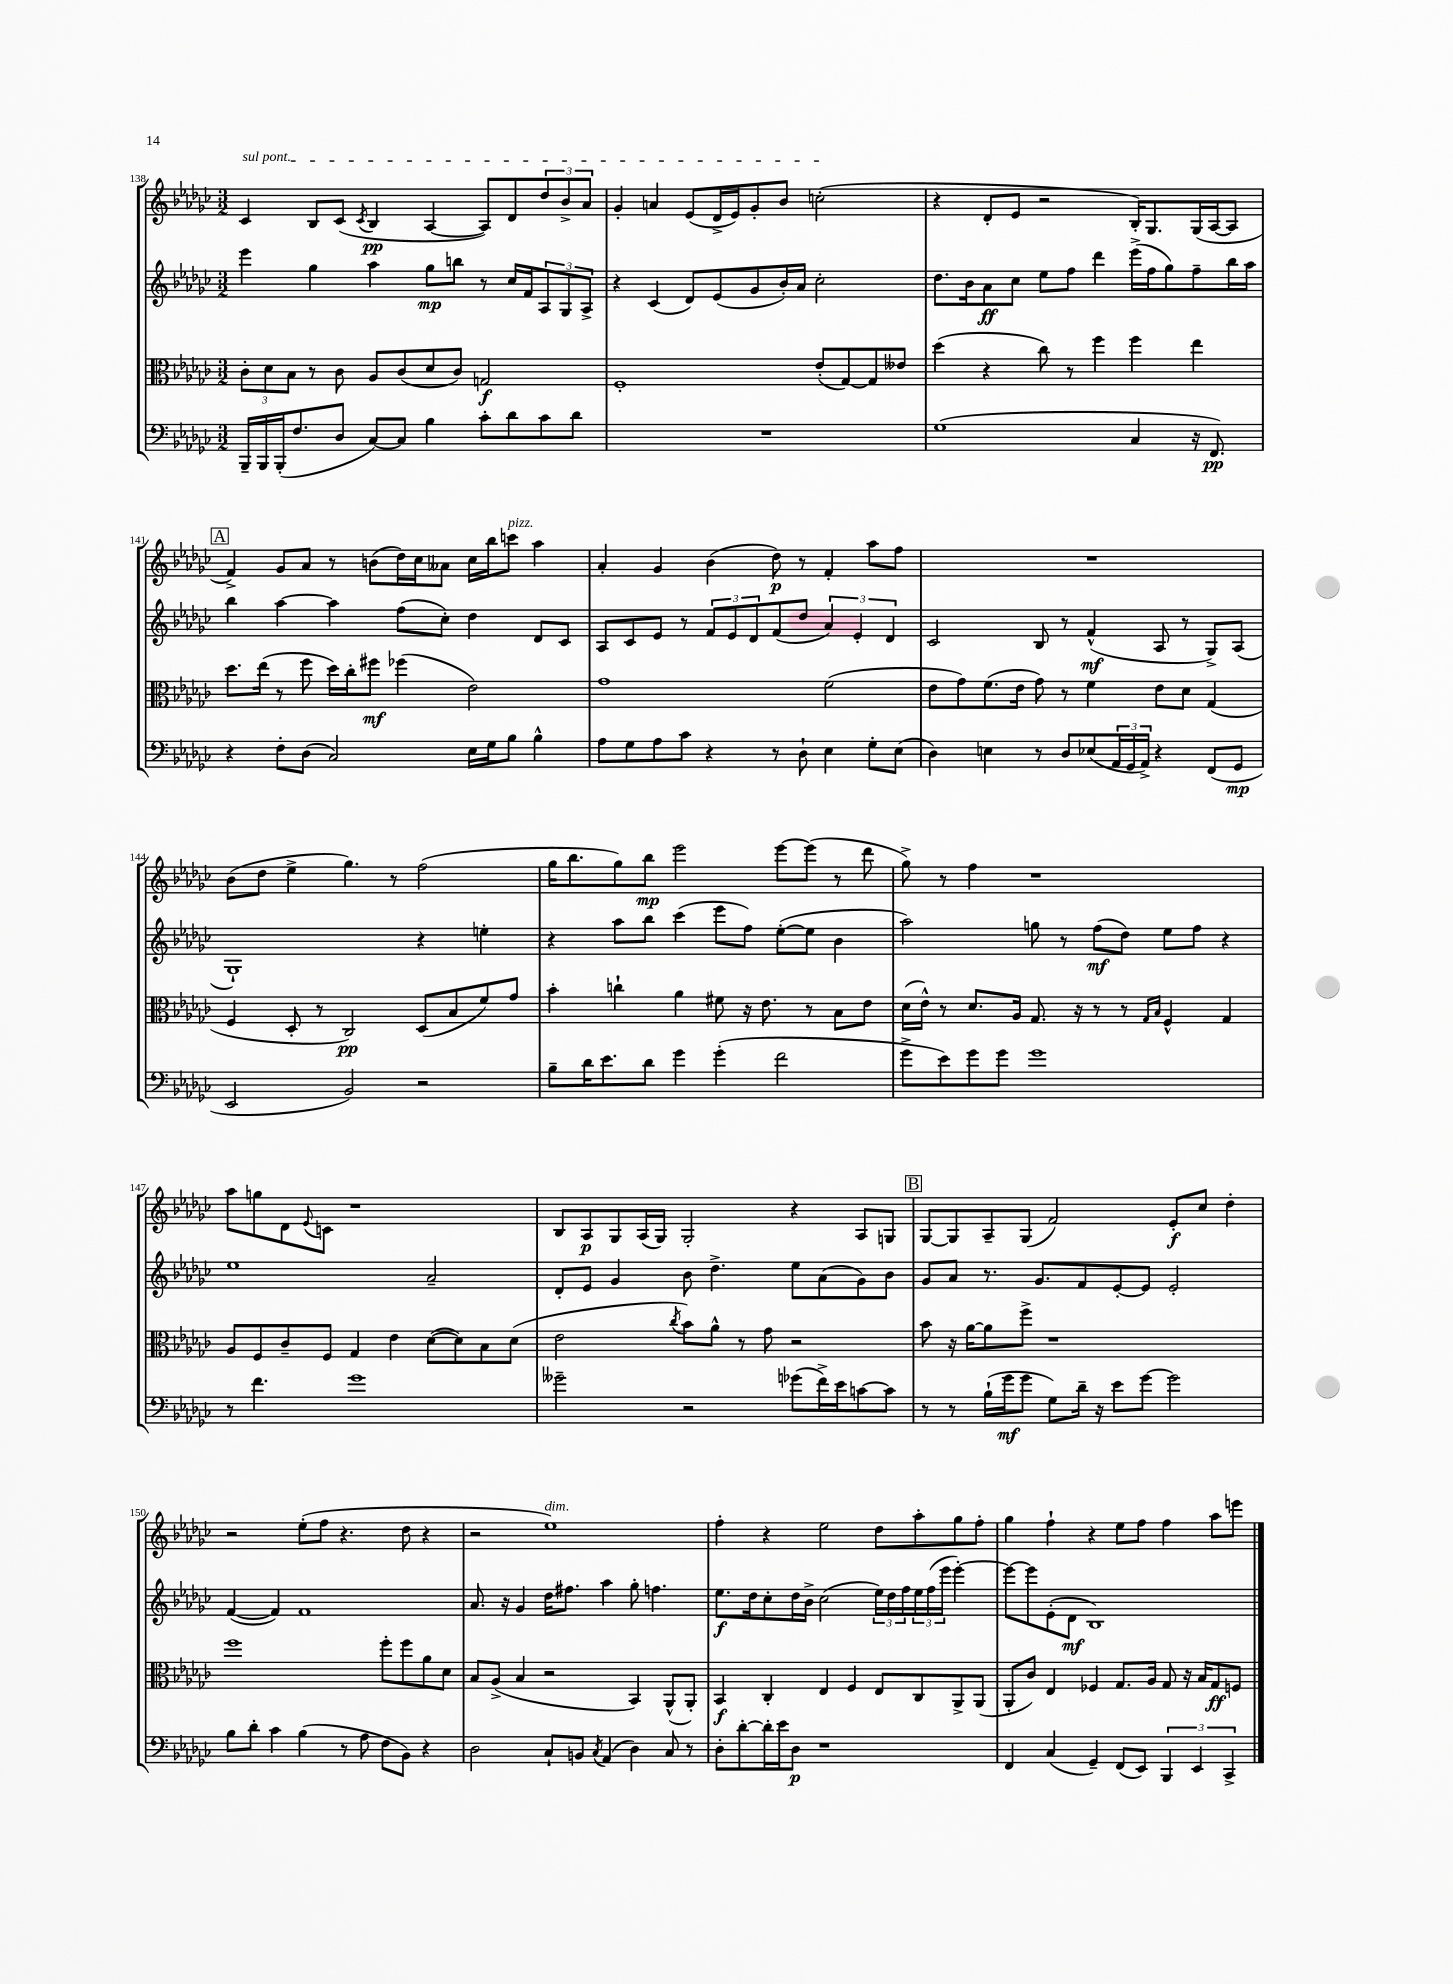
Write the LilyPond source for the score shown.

<<
\new StaffGroup <<
\new Staff = "s0" {
    \clef treble \key ges \major \numericTimeSignature \time 3/2
    \once \override TextSpanner.bound-details.left.text = \markup { \italic "sul pont." } ces'4\startTextSpan bes8 ces'8( \acciaccatura { ces'8 } bes4\pp aes4~ aes8) des'8 \tuplet 3/2 { des''8 bes'8-> aes'8 } |
    ges'4-. a'4 ees'8( des'16-> ees'16) ges'8-. bes'8 c''2-.\stopTextSpan( |
    r4 des'8-. ees'8 r2 bes16-.) ges8. ges16( aes16~ aes8 |
    \mark \markup { \box "A" } f'4->) ges'8 aes'8 r8 b'8( des''16) ces''16 aeses'8 ces''16 bes''16 c'''8^\markup { \italic "pizz." } aes''4 |
    aes'4-. ges'4 bes'4( des''8\p) r8 f'4-. aes''8 f''8 |
    R1. |
    bes'8( des''8 ees''4-> ges''4.) r8 f''2( |
    ges''16 bes''8. ges''8) bes''8\mp ees'''2 ees'''8~ ees'''8( r8 des'''8 |
    ges''8->) r8 f''4 r1 |
    aes''8 g''8 des'8 \appoggiatura { ees'8 } c'8 r1 |
    bes8 aes8\p ges8 aes16( ges16) ges2-. r4 aes8 g8 |
    \mark \markup { \box "B" } ges8~ ges8 aes8-- ges8( f'2) ees'8-.\f ces''8 des''4-. |
    r2 ees''8-.( f''8 r4. des''8 r4 |
    r2 ees''1^\markup { \italic "dim." }) |
    f''4-. r4 ees''2 des''8 aes''8-. ges''8 f''8-. |
    ges''4 f''4-! r4 ees''8 f''8 f''4 aes''8 e'''8 \bar "|." |
}
\new Staff = "s1" {
    \clef treble \key ges \major \numericTimeSignature \time 3/2
    ees'''4 ges''4 aes''4 ges''8\mp b''8 r8 ces''16 f'16 \tuplet 3/2 { aes8 ges8 aes8-> } |
    r4 ces'4( des'8) ees'8( ges'8 bes'16-.) aes'16 ces''2-. |
    des''8. bes'16 aes'8\ff ces''8 ees''8 f''8 des'''4 ees'''16->( f''16 ges''8) f''8-- bes''16 aes''16 |
    \mark \markup { \box "A" } bes''4 aes''4~ aes''4 f''8( ces''8-.) des''4 des'8 ces'8 |
    aes8 ces'8 ees'8 r8 \tuplet 3/2 { f'8 ees'8 des'8 } f'8( des''8 \tuplet 3/2 { aes'4) ees'4-. des'4 } |
    ces'2 bes8 r8 f'4-^\mf( aes8 r8 ges8->) aes8( |
    ges1-!) r4 e''4-. |
    r4 aes''8 bes''8 ces'''4( ees'''8 f''8) ees''8~-.( ees''8 bes'4 |
    aes''2) g''8 r8 f''8\mf( des''8) ees''8 f''8 r4 |
    ees''1 aes'2-- |
    des'8-. ees'8 ges'4 bes'8 des''4.-> ees''8 aes'8( ges'8) bes'8 |
    \mark \markup { \box "B" } ges'8 aes'8 r8. ges'8. f'8 ees'8~-. ees'8 ees'2-. |
    f'4~( f'4) f'1 |
    aes'8. r16 ges'4 des''16 fis''8. aes''4 ges''8-. f''4. |
    ees''8.\f des''16 ces''8-. des''16 bes'16-> ces''2( \tuplet 3/2 { ees''16) des''16 f''16 } \tuplet 3/2 { ees''16 f''16( ees'''16 } ees'''4~-.) |
    ees'''8~ ees'''8 ees'8-.( des'8\mf bes1) \bar "|." |
}
\new Staff = "s2" {
    \clef alto \key ges \major \numericTimeSignature \time 3/2
    \tuplet 3/2 { ces'8-. des'8 bes8 } r8 ces'8 aes8 ces'8( des'8 ces'8) g2\f |
    f1-. ees'8-.( ges8~) ges8 eeses'8 |
    des''4( r4 ces''8) r8 f''4 f''4 ees''4 |
    \mark \markup { \box "A" } des''8. ees''16( r8 f''8 des''16) ces''16-. fis''8\mf fes''4( ees'2) |
    ges'1 f'2( |
    ees'8 ges'8) f'8.( ees'16 ges'8) r8 f'4 ees'8 des'8 ges4( |
    f4 des8-. r8 ces2\pp) des8( bes8 f'8) ges'8 |
    bes'4-. c''4-! aes'4 fis'8 r16 ees'8. r8 bes8 ees'8 |
    des'16( ees'16-^) r8 des'8. aes16 ges8. r16 r8 r8 \grace { ges16 bes16 } f4-^ ges4 |
    aes8 f8 ces'8-- f8 ges4 ees'4 des'8~( des'8) bes8 des'8( |
    ees'2 \acciaccatura { ces''8 } bes'8) aes'8-^ r8 ges'8 r2 |
    \mark \markup { \box "B" } bes'8 r16 aes'16~ aes'8 f''8-> r1 |
    f''1 f''8-. f''8 aes'8 des'8 |
    bes8 aes8->( bes4 r2 bes,4) aes,8-^( aes,8-.) |
    bes,4\f ces4-. ees4 f4 ees8 ces8 aes,8-> aes,8( |
    aes,8-. ces'8) ees4 fes4 ges8. aes16 ges8 r16 bes16 ges8\ff f8 \bar "|." |
}
\new Staff = "s3" {
    \clef bass \key ges \major \numericTimeSignature \time 3/2
    bes,,16-- bes,,16 bes,,16-.( f8. des8 ces8~) ces8 bes4 ces'8-. des'8 ces'8 des'8 |
    R1. |
    ges1( ces4 r16 f,8.\pp) |
    \mark \markup { \box "A" } r4 f8-. des8( ces2) ees16 ges16 bes8 bes4-^ |
    aes8 ges8 aes8 ces'8 r4 r8 des8-! ees4 ges8-. ees8( |
    des4) e4 r8 des8 ees8( \tuplet 3/2 { aes,16 ges,16 aes,16->) } r4 f,8( ges,8\mp |
    ees,2 bes,2) r2 |
    bes8-- des'16 ees'8. des'8 ges'4 ges'4-.( f'2 |
    ges'8-> ees'8) ges'8 ges'8 ges'1 |
    r8 f'4. ges'1 |
    geses'2-- r2 ges'8( f'16->) ees'16 c'8~ c'8 |
    \mark \markup { \box "B" } r8 r8 bes16-!( ges'16\mf ges'8 ges8) des'16-- r16 ees'8 ges'8~ ges'2 |
    bes8 des'8-. ces'4 bes4( r8 aes8 f8 bes,8) r4 |
    des2 ces8-! b,8 \acciaccatura { ces8 } aes,4( des4) ces8 r8 |
    des8-. des'8~-. des'16-. ees'16 des8\p r1 |
    f,4 ces4( ges,4--) f,8( ees,8) \tuplet 3/2 { bes,,4 ees,4 ces,4-> } \bar "|." |
}
>>
>>
\layout { \context { \Score currentBarNumber = #138 } }
